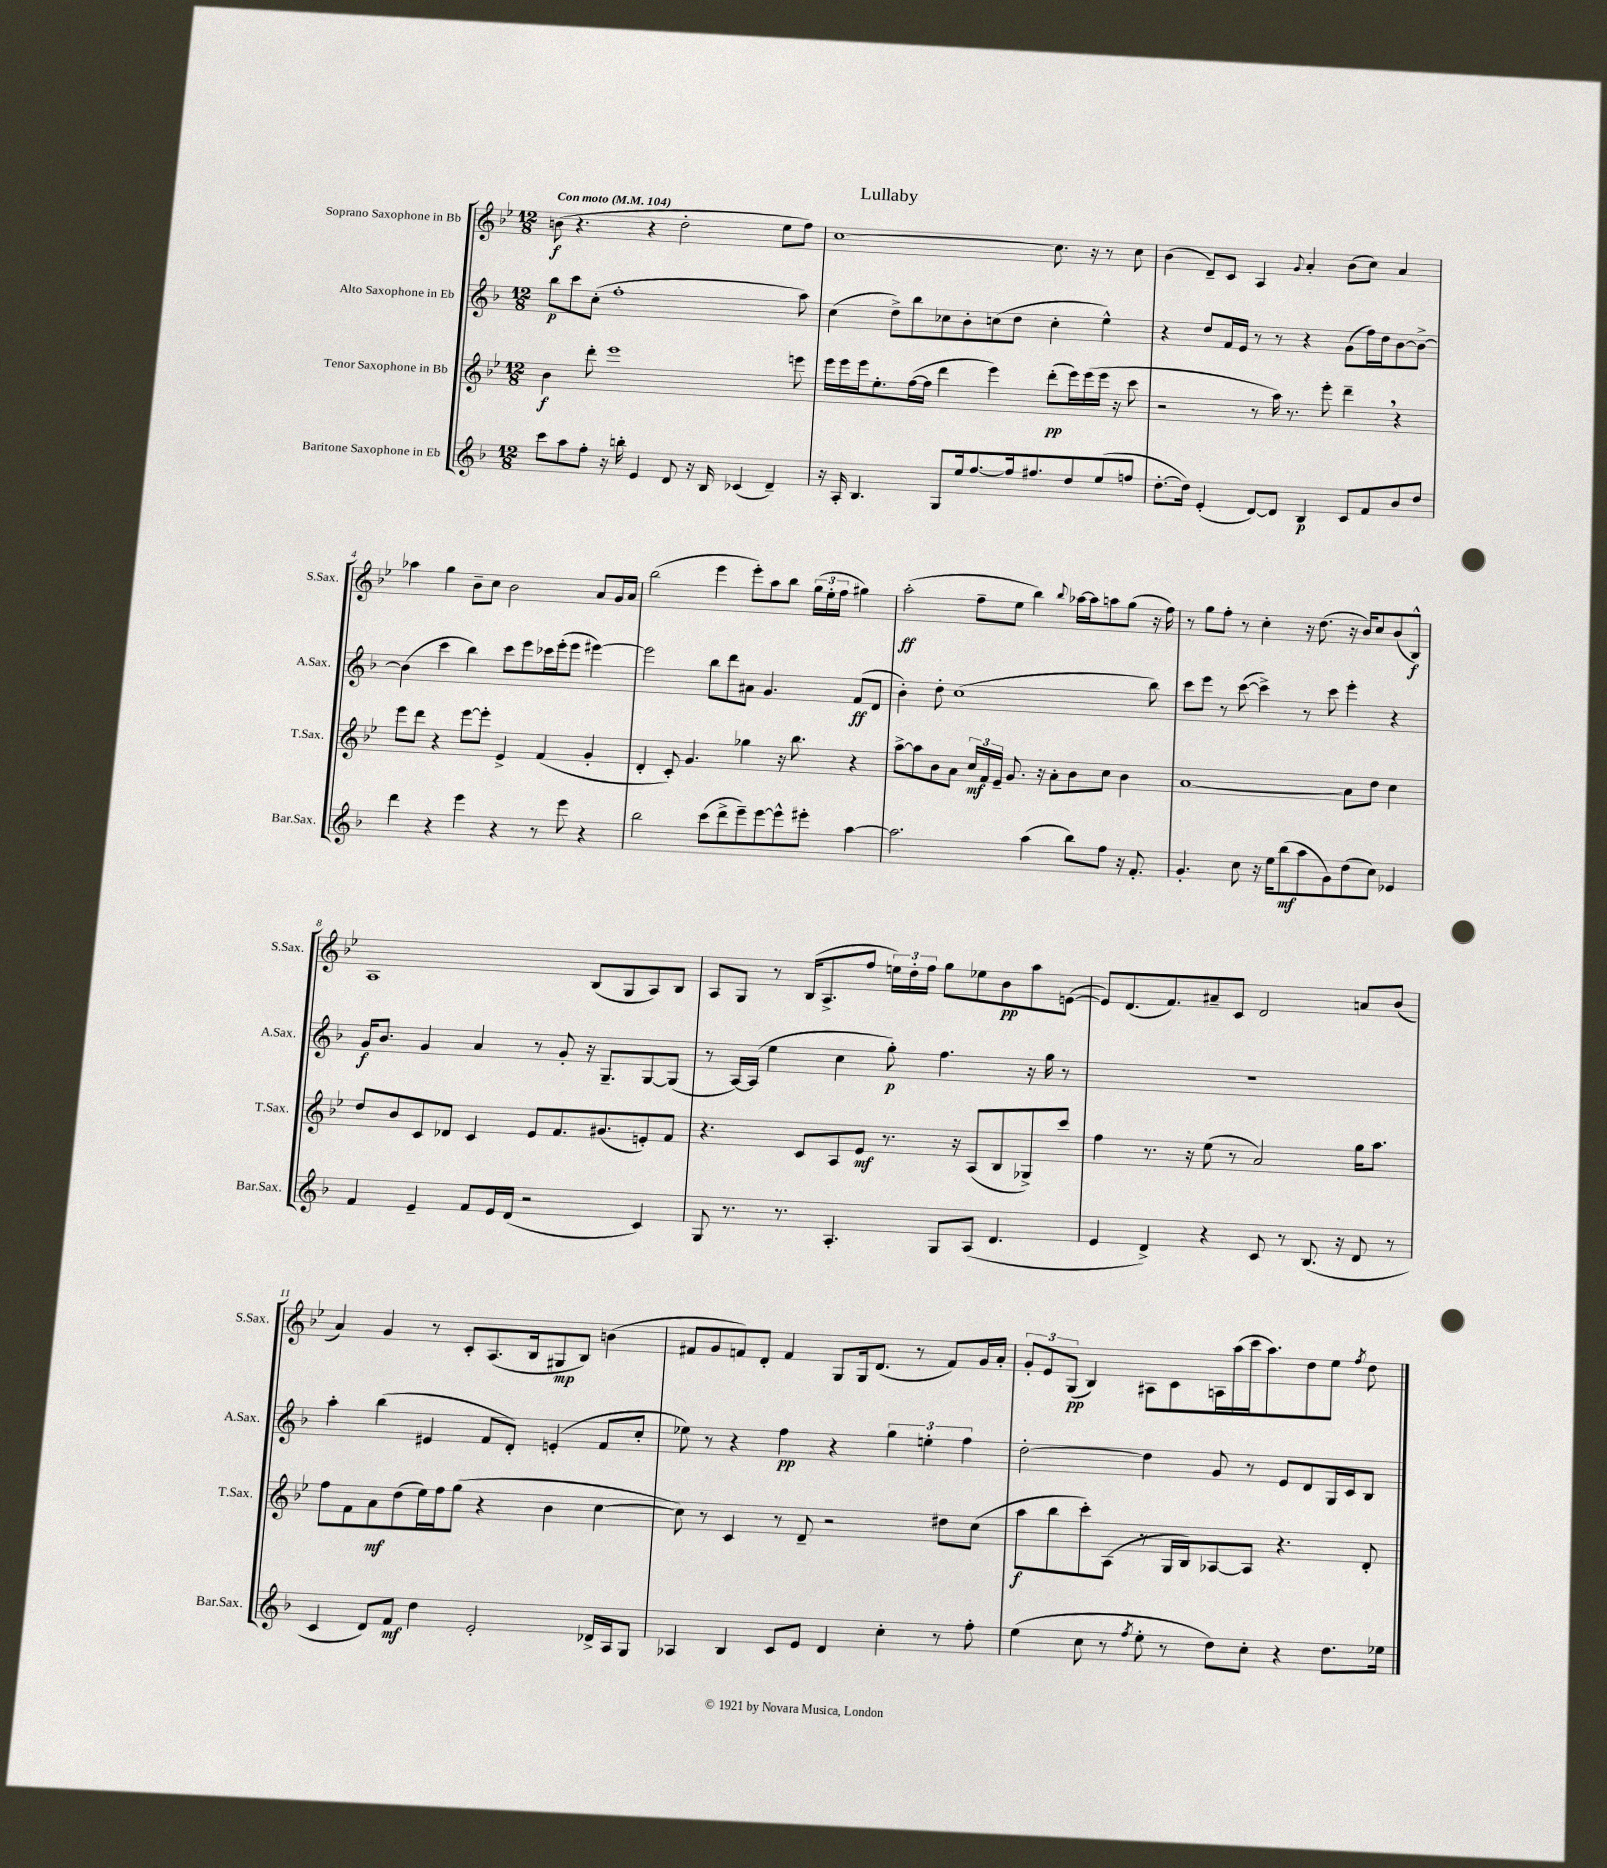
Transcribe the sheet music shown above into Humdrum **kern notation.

**kern	**kern	**kern	**kern
*staff4	*staff3	*staff2	*staff1
*clefG2	*clefG2	*clefG2	*clefG2
*k[b-]	*k[b-e-]	*k[b-]	*k[b-e-]
*M12/8	*M12/8	*M12/8	*M12/8
*MM104	*MM104	*MM104	*MM104
8ccc\L	4b-\	8bb-\L	(8b\
8aa\	.	8ccc\	4.r
8ff'\J	8ddd'\	(8cc'\J	.
16r	1eee-	1ff'	.
16bb'\	.	.	.
4e/	.	.	4r
8d/	.	.	2dd'\
16r	.	.	.
16B-/	.	.	.
(4c-/	.	.	.
4d~/)	.	.	8ee-\L
.	8eee\	8aa\)	8ff\J)
=	=	=	=
16r	16eee-\LL	(4cc\	[1cc
16A'/	16eee-\	.	.
4.B-/	16eee-\J	.	.
.	8.ee-'\	.	.
.	.	8dd^\L)	.
.	([16ff\L	8bb-\	.
.	16ff\]JJ	.	.
8G/L	4ddd\	8cc-\	.
16ee/k	.	8b-'\	.
[8.ff/	.	.	.
.	4eee-\)	(8cc\	.
16ff/]k	.	8dd\J	.
8.ff#/	.	.	.
.	(8ddd'\L	4cc'\	8.cc\]
8dd/	16eee-\L)	.	.
.	(16eee-\	.	16r
(8ee/	16eee-\JJ	4ee^^\)	8r
.	16r	.	.
8ff/J	8ccc\	.	8cc\
=	=	=	=
[8.dd'\L	2r	4r	(4b-\
16dd\]Jk)	.	.	.
(4e'/	.	8dd/L	8d~/L)
.	.	16f/L	8c/J
.	.	16e/JJ	.
[8d/L)	8r	8r	4A/
8d/]J	16aa\)	8r	.
.	8.r	.	.
.	.	.	8qqg/
4B-/	.	4r	4a'/
.	8eee-'\	.	.
8c/L	4ddd~\	(8g\L	(8b-\L
8f/	.	16ff\L)	8cc\J)
.	.	16dd\J	.
8b-/	4r	[8b-\	4a/
8dd/J	.	8b-^\_J	.
=	=	=	=
4ddd\	8eee-\L	(4b-\]	4aa-\
.	8ddd\J	.	.
4r	4r	4ccc\	4gg\
4eee\	[8eee-\L	4bb-\)	8b-~\L
.	8eee-'\]J	.	8cc\J
4r	4e-^/	8ccc\L	2b-\
.	.	8eee\	.
8r	(4f/	16ccc-\L	.
.	.	(16eee'\J	.
8eee\	.	8eee\J	.
4r	4g'/	[4eee#\)	8a/L
.	.	.	16g/L
.	.	.	16a/JJ
=	=	=	=
2bb-\	4d'/	2eee#\]	(2bb-\
.	8c'/)	.	.
.	4.g/	.	.
(8ccc\L	.	8bb-\L	4eee-\
8ddd^\	.	8ddd\	.
8eee~\)	4gg-\	8a#\J	8eee-'\L)
[8eee\	.	4.g/	8aa\
8eee^^\]	16r	.	8bb-\J
.	8.bb-\	.	.
8eee#'\J	.	.	(24gg\LL
.	.	.	24ee-'\
.	.	.	24ff\JJ
[4aa\	4r	(8f/L	4gg#\)
.	.	8d/J	.
=	=	=	=
2.aa\]	[8aa^\L	4b-'\)	(2aa'\
.	8aa\]	.	.
.	8b-\	8dd'\	.
.	8a\J	(1cc	.
.	24cc/LL	.	8ff~\L
.	24f/	.	.
.	24e-~/JJ	.	.
.	8.g/	.	8ee-\J
(4aa\	.	.	4bb-\)
.	16r	.	.
.	8a'\L	.	.
.	.	.	8qqbb-/
8bb-\L)	8b-\	.	[16aa-\LL
.	.	.	16aa-\]J
8ff\J	8cc\J	.	8aa\
16r	4b-\	.	(8gg\J
8.f'/	.	.	.
.	.	8bb-\)	16r
.	.	.	16ff\)
=	=	=	=
4.g'/	[1a	8ccc\L	8r
.	.	8eee\J	8gg\L
.	.	8r	8ff'\J
8cc\	.	([8ccc\	8r
16r	.	4ccc^\])	4cc'\
16ee\LK	.	.	.
(8bb-\	.	.	.
8aa\	.	8r	16r
.	.	.	(8.dd\
8g\)	.	8ccc\	.
(8dd\	8a\]L	4eee'\	16r
.	.	.	16b-/LK)
8cc\J)	8dd\J	.	8cc/
4e-/	4cc\	4r	(8b-/
.	.	.	8B-^^/J)
=	=	=	=
4f/	8dd/L	16g/LK	1A
.	.	8.b-/J	.
.	8b-/	.	.
4e~/	8c/	4g/	.
.	8d-/J	.	.
8f/L	4c/	4a/	.
16e/L	.	.	.
(16d/JJ	.	.	.
2r	8e-/L	8r	.
.	8.f/	8g'/	.
.	.	16r	(8B-/L
.	(8.g#/	8.G~/L	.
.	.	.	8G/
4c/)	8e'/)	[8G/	8A/)
.	8f/J	(8G/]J	8B-/J
=	=	=	=
8G/	4.r	8r	8A/L
8.r	.	[16A/LL)	8G/J
.	.	(16A/]JJ	.
.	.	4ee\	8r
8.r	.	.	.
.	8c/L	.	(16B-/LK
.	.	.	8.A^/
4.A'/	8A/	4cc\	.
.	8e-/J	.	8ff/J
.	8.r	8gg'\)	24ee\LL)
.	.	.	24dd'\
.	.	.	24ff\JJ
8G/L	.	4.ff\	8gg\L
.	16r	.	.
(8A/J	(8A/L	.	8ee-\
4.d/	8B-/	.	8b-\
.	8G-^/)	16r	8aa\
.	.	16gg\	.
.	8ccc/J	8r	([8e\J
=	=	=	=
4e/	4ff\	1.r	8e/]L)
.	.	.	(8.d/
4d^/)	8.r	.	.
.	.	.	8.f/)
.	16r	.	.
4r	(8ee-\	.	8a#~/
.	8r	.	8c/J
8c/	2a/)	.	2d/
8r	.	.	.
(8.B-/	.	.	.
16r	.	.	.
8d/	16gg\LK	.	8a/L
.	8.aa\J	.	.
8r	.	.	(8b-/J
=	=	=	=
4c/	8ff\L	4aa'\	4a/)
.	8f\	.	.
8d/L)	8a\	(4bb-\	4g/
8f/J	(8dd\	.	.
4dd\	16ee-\L)	4e#/	8r
.	16ff\J	.	.
.	(8gg\J	.	8c'/L
2e'/	4r	8f/L	(8.A/
.	.	8d'/J)	.
.	.	.	16B-/k
.	4b-\	(4e'/	8G#/
.	.	.	8B-/J)
16d-^/LL	[4cc\	8f/L	(4b\
16A/J	.	.	.
8G/J	.	8cc'/J	.
=	=	=	=
4A-/	8cc\])	8ee-\)	8f#/L
.	8r	8r	8g/
4B-/	4c/	4r	8f/)
.	.	.	8d'/J
8c/L	8r	4ff\	4f/
8e/J	8d~/	.	.
4d/	2r	4r	8G/L
.	.	.	16G/k
.	.	.	(8.d/J
4cc'\	.	6gg\	.
.	.	.	8r
.	.	6ee'\	.
8r	8dd#\L	.	8f/L)
.	.	6ff\	.
8ff'\	(8cc\J	.	16g/L
.	.	.	16a'/JJ
=	=	=	=
(4ee\	8aa\L	[2dd'\	12g'/L
.	.	.	12e-/
.	8bb-\	.	.
.	.	.	(12G/J
8cc\	8ccc'\)	.	4B-/)
8r	(8A\J	.	.
8qff/	.	.	.
8ee'\	8r	4dd\]	8A#\L
8r	16G/LL	.	8c\
.	16B-/J)	.	.
8dd\L)	[8A-/	8g/	16A\L
.	.	.	(16aa\
8cc'\J	8A-/]J	8r	16ccc\J
.	.	.	8.aa\)
4r	4.r	8e/L	.
.	.	8d/	8dd\
8.dd\L	.	16G/L	8ee-\J
.	.	16c/J	.
.	.	.	8qff/
.	8d'/	8B-/J	8dd\
16ee-\Jk	.	.	.
==	==	==	==
*-	*-	*-	*-
